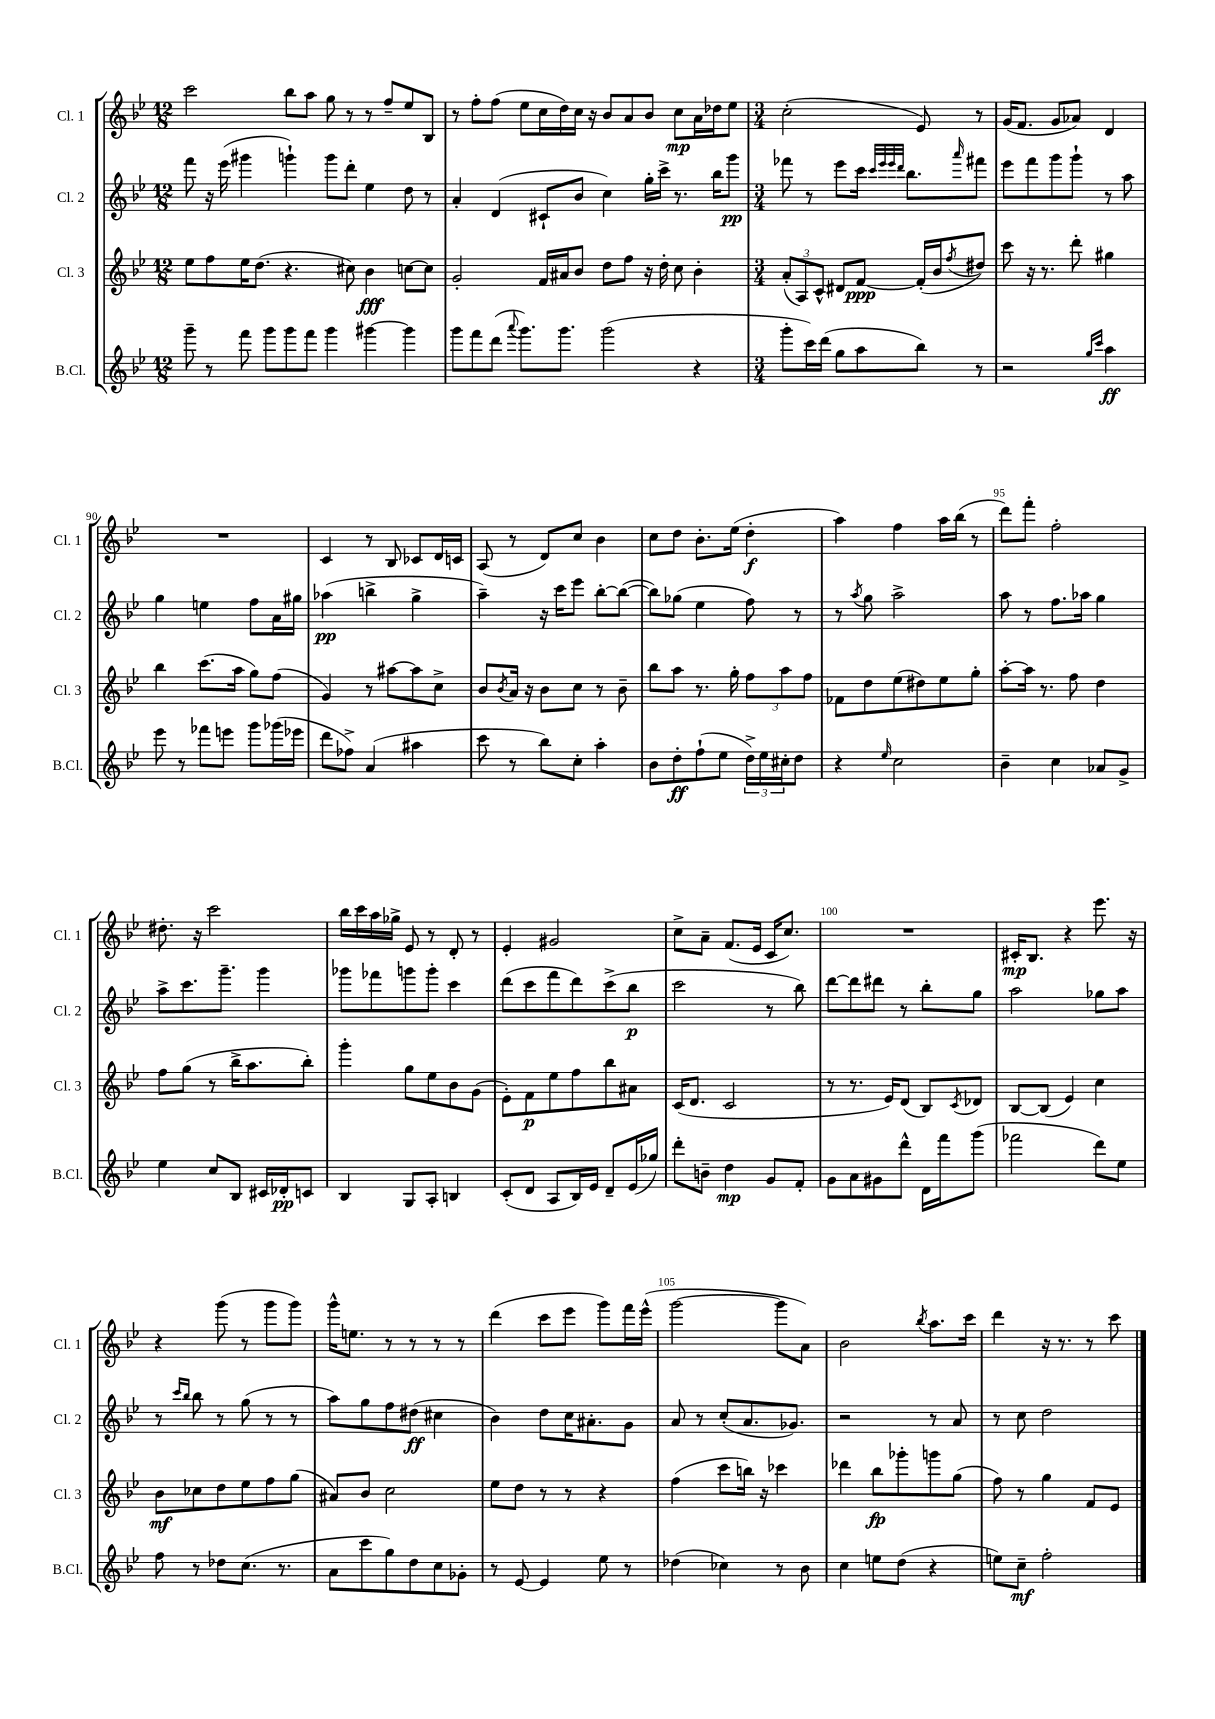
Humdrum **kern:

**kern	**kern	**kern	**kern
*staff4	*staff3	*staff2	*staff1
*clefG2	*clefG2	*clefG2	*clefG2
*k[b-e-]	*k[b-e-]	*k[b-e-]	*k[b-e-]
*M12/8	*M12/8	*M12/8	*M12/8
8ggg~	8ee-	8fff	2ccc
8r	8ff	16r	.
.	.	(16eee-	.
8fff	16ee-	4ggg#	.
.	(8.dd	.	.
8ggg	.	.	.
8ggg	4.r	4ggg`)	8bb-
8fff	.	.	8aa
4ggg	.	8ggg	8gg
.	8cc#)	8ddd'	8r
[4ggg#	4b-	4ee-	8r
.	.	.	8ff~
4ggg#]	[8cc	8dd	8ee-
.	8cc]	8r	8B-
=	=	=	=
8ggg	2g'	4a'	8r
8fff	.	.	8ff'
(8ddd	.	(4d	(8ff
8qqaaa	.	.	.
8.ggg)	.	.	8ee-
.	16f	8c#`	16cc
8.ggg	16a#	.	16dd)
.	8b-	8b-	16cc
.	.	.	16r
(2ggg	8dd	4cc)	8b-
.	8ff	.	8a
.	16r	16gg'	8b-
.	16dd'	16ccc^	.
.	8cc	8.r	8cc
4r	4b-'	.	16a
.	.	16bb-	16dd-
.	.	8ggg	8ee-
=	=	=	=
*M3/4	*M3/4	*M3/4	*M3/4
8ggg'	(12a'	8fff-	(2cc'
.	12A)	.	.
16ccc)	.	8r	.
.	12c^^	.	.
(16ddd	.	.	.
8gg	8d#	8eee-	.
8aa	[8f	16ccc	.
.	.	32qqccc	.
.	.	32qqeee-	.
.	.	32qqeee-	.
.	.	32qqddd	.
.	.	8.bb-	.
8bb-)	(16f']	.	8e-)
.	16b-	.	.
.	8qff	16qqaaa	.
8r	8dd#)	8fff#	8r
=	=	=	=
2r	8ccc	8eee-	(16g
.	.	.	8.f
.	16r	8fff	.
.	8.r	.	.
.	.	8ggg	8g
.	8ddd'	8ggg`	8a-)
16qqgg	.	.	.
16qqccc	.	.	.
4aa	4gg#	8r	4d
.	.	8aa	.
=	=	=	=
8eee-	4bb-	4gg	2.r
8r	.	.	.
8fff-	(8.ccc	4ee	.
8eee	.	.	.
.	16aa	.	.
8ggg	8gg)	8ff	.
(16ggg-	(8ff	16a	.
16eee-	.	16gg#	.
=	=	=	=
8ddd	4g)	(4aa-	4c
8ff-^)	.	.	.
(4a	8r	4bb^	8r
.	[8aa#	.	8B-
4aa#	8aa#]	4gg^	8c-
.	8cc^	.	16d
.	.	.	16c
=	=	=	=
8ccc	8b-	4aa~)	(8A
.	8qb-	.	.
8r	16a	.	8r
.	16r	.	.
8bb-)	8b-	16r	8d)
.	.	16ccc	.
8cc'	8cc	8eee-	8cc
4aa'	8r	[8bb-'	4b-
.	8b-~	(8bb-_	.
=	=	=	=
8b-	8bb-	8bb-])	8cc
8dd'	8aa	(8gg-	8dd
(8ff`	8.r	4ee-	8.b-'
8ee-	.	.	.
.	16gg'	.	(16ee-
24dd^)	12ff	8ff)	4dd'
24ee-	.	.	.
24cc#'	12aa	.	.
8dd	.	8r	.
.	12ff	.	.
=	=	=	=
4r	8f-	8r	4aa)
.	.	8qaa	.
.	8dd	8gg	.
16qqee-	.	.	.
2cc	(8ee-	2aa^	4ff
.	8dd#)	.	.
.	8ee-	.	16aa
.	.	.	(16bb-
.	8gg'	.	8r
=	=	=	=
4b-~	[8aa'	8aa	8ddd)
.	16aa]	8r	8fff'
.	8.r	.	.
4cc	.	8.ff	2ff'
.	8ff	.	.
.	.	16aa-	.
8a-	4dd	4gg	.
8g^	.	.	.
=	=	=	=
4ee-	8ff	8aa^	8.dd#'
.	(8gg	8.ccc	.
.	.	.	16r
8cc	8r	.	2ccc
.	.	8.ggg~	.
8B-	16bb-^	.	.
.	8.aa	.	.
16c#	.	4ggg	.
16d-'	.	.	.
8c	8bb-')	.	.
=	=	=	=
4B-	4ggg'	8ggg-	16bb-
.	.	.	16ccc
.	.	8fff-	16aa
.	.	.	16gg-^
8G	8gg	8ggg	8e-
8A'	8ee-	8ggg'	8r
4B	8b-	4ccc	8d'
.	(8g	.	8r
=	=	=	=
(8c'	8e-')	(8ddd	4e-'
8d	8f	8ccc	.
8A	8ee-	8fff	2g#
16B-)	8ff	8ddd)	.
16e-	.	.	.
8d~	8bb-	(8ccc^	.
(16e-	8a#	8bb-	.
16gg-)	.	.	.
=	=	=	=
8ddd'	(16c	2ccc	8cc^
.	8.d	.	.
8b~	.	.	8a~
4dd	2c	.	(8.f
.	.	.	16e-
8g	.	8r	16c
.	.	.	8.cc)
8f'	.	8bb-)	.
=	=	=	=
8g	8r	[8ddd	2.r
8a	8.r	8ddd]	.
8g#	.	8ddd#	.
.	16e-)	.	.
8ddd^^	(8d	8r	.
16d	8B-)	8bb-'	.
16fff	.	.	.
.	8qc	.	.
(8ggg	8d-	8gg	.
=	=	=	=
2fff-	[8B-	2aa	16c#'
.	.	.	8.B-
.	(8B-]	.	.
.	4e-)	.	4r
8ddd)	4cc	8gg-	8.eee-
8ee-	.	8aa	.
.	.	.	16r
=	=	=	=
8ff	8b-	8r	4r
.	.	16qqccc	.
.	.	16qqbb-	.
8r	8cc-	8bb-	.
8dd-	8dd	8r	(8ggg
(8.cc	8ee-	(8gg	8r
.	8ff	8r	8ggg
8.r	.	.	.
.	(8gg	8r	8ggg)
=	=	=	=
8a	8a#)	8aa)	16ggg^^
.	.	.	8.ee
8ccc	8b-	8gg	.
8gg)	2cc	8ff	8r
8dd	.	(8dd#	8r
8cc	.	4cc#	8r
8g-'	.	.	8r
=	=	=	=
8r	8ee-	4b-)	(4ddd
[8e-	8dd	.	.
4e-]	8r	8dd	8ccc
.	8r	16cc	8eee-
.	.	8.a#'	.
8ee-	4r	.	8ggg)
8r	.	8g	16fff
.	.	.	(16eee-^^
=	=	=	=
(4dd-	(4ff	8a	[2ggg
.	.	8r	.
4cc-)	8ccc	(8cc'	.
.	16bb)	8.a	.
.	16r	.	.
8r	4ccc-	.	8ggg]
.	.	8.g-)	.
8b-	.	.	8a)
=	=	=	=
4cc	4ddd-	2r	2b-
8ee	8bb-	.	.
(8dd	8ggg-'	.	.
.	.	.	8qbb-
4r	8ggg	8r	8.aa
.	(8gg	8a	.
.	.	.	16ccc
=	=	=	=
8ee)	8ff)	8r	4ddd
8cc~	8r	8cc	.
2ff'	4gg	2dd	16r
.	.	.	8.r
.	8f	.	8r
.	8e-	.	8ccc
==	==	==	==
*-	*-	*-	*-
